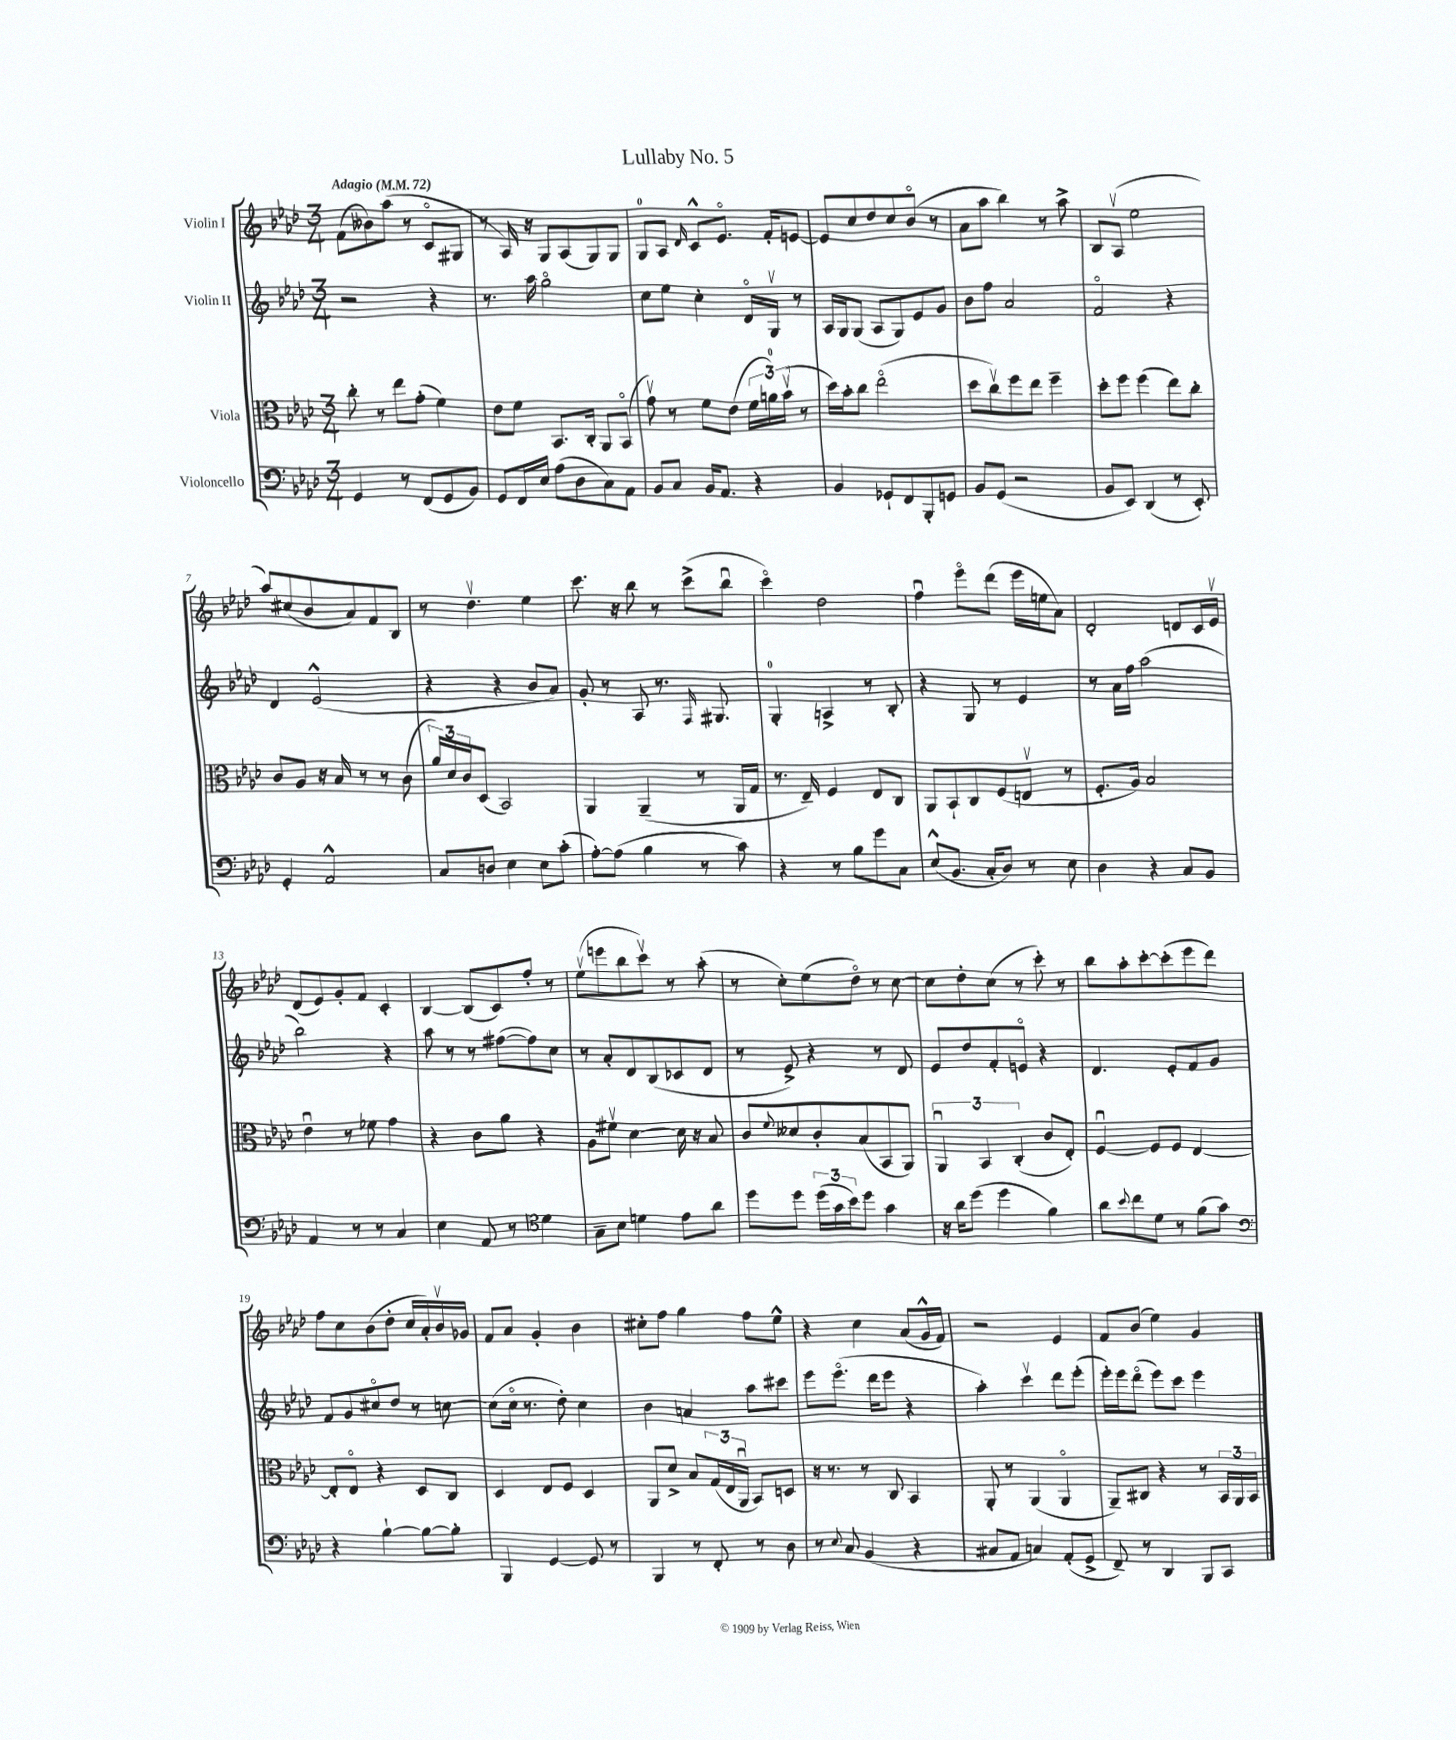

**kern	**kern	**kern	**kern
*staff4	*staff3	*staff2	*staff1
*clefF4	*clefC3	*clefG2	*clefG2
*k[b-e-a-d-]	*k[b-e-a-d-]	*k[b-e-a-d-]	*k[b-e-a-d-]
*M3/4	*M3/4	*M3/4	*M3/4
*MM72	*MM72	*MM72	*MM72
4GG/	8cc'\	2r	(8f\L
.	8r	.	8b--\)
8r	8ee-\L	.	(8aa-\J
(8FF/L	(8g'\J	.	8r
8GG/	4f\)	4r	8co/L
8BB-/J)	.	.	8G#/J
=	=	=	=
8GG/L	8e-\L	8.r	8r
16FF/L	8f\J	.	16A-/)
16E-/JJ	.	16aa-\	16r
(8A-\L	8.BB-/L	2ggo\	8G/L
8D-\	.	.	(8A-/
.	16C'/Jk	.	.
8C\)	8AA-/L	.	8G/)
8AA-\J	(8BB-o/J	.	8G/J
=	=	=	=
8BB-/L	8gv\)	8cc\L	8G/L
8C/J	8r	8ee-\J	8A-/J
.	.	.	16qqd-/
16BB-/LK	8f\L	4cc'\	8c^^/L
8.AA-/J	.	.	.
.	(8e-\J	.	8.e-o/J
4r	24f\LL	16d-o/LL	.
.	24a\)	.	.
.	.	16Gv/JJ	16f'/LK
.	(24b-v\JJ	.	.
.	8r	8r	[8e/J
=	=	=	=
4BB-/	16dd-\LL)	16A-/LL	8e/]L
.	16b-'\J	16G/J	.
.	8cc\J	(8G/J	8cc/
8GG-`/L	(2ee-o\	8A-/L	8dd-/
8FF/	.	8G/)	8cc/
8BBB-'/	.	8e-/	(8b-o/J
8GG/J	.	8g/J	8r
=	=	=	=
8BB-/L	8dd-\L	8b-\L	8a-\L
(8GG/J	8ccv\)	8ff\J	8aa-\J
2r	8ff\	2a-/	4bb-\)
.	8ee-\J	.	.
.	4ff~\	.	8r
.	.	.	8aa-^\
=	=	=	=
8BB-/L	8dd-'\L	2fo/	8B-/L
8EE-/J)	8ff\J	.	(8A-v/J
(4DD-/	(4ff\	.	2ee-\
8r	8ee-\L)	4r	.
8EE-'/)	8cc'\J	.	.
=	=	=	=
4GG'/	8c/L	4d-/	8aa-/L)
.	8A-/J	.	(8cc#/
2AA-^^/	16r	(2e-^^/	8b-/
.	16B-/	.	.
.	8r	.	8a-/)
.	8r	.	8f/
.	(8c\	.	8B-/J
=	=	=	=
8C/L	24a-/LL)	4r	8r
.	24d-/	.	.
.	24c/J	.	.
8D/J	(8D-/J	.	4.dd-v\
4E-\	2BB-/)	4r	.
8E-\L	.	8b-/L	4ee-\
(8c'\J	.	8a-/J)	.
=	=	=	=
[8A-'\L)	4AA-/	8g'/	8.ccc\
(8A-\]J	.	8r	.
.	.	.	16r
4B-\	(4AA-~/	8A-/	8bb-\
.	.	8.r	8r
8r	8r	.	(8ccc^\L
.	.	16qqF/	.
.	.	8.G#/	.
8c\)	16AA-/LL	.	8bb-u\J
.	16G/JJ	.	.
=	=	=	=
4r	8.r	4G'/	4ccco\)
.	16E-~/)	.	.
8r	4F/	4A^/	2dd-\
8B-\L	.	.	.
8g\	8E-/L	8r	.
8C\J	8C/J	8B-'/	.
=	=	=	=
(8E-^^/L	8AA-/L	4r	4ffu\
8.BB-/J	8BB-`/	.	.
.	8C/	8G/	8eee-o\L
16C'/LK	.	.	.
8D-/J)	(8F/	8r	(8ddd-\J
8r	8Ev/J	4e-/	16eee-\LL
.	.	.	16ee\J
8E-\	8r	.	8a-\J)
=	=	=	=
4D-\	8.F'/L	8r	2d-'/
.	.	16a-\LL	.
.	16A-/Jk)	16ff\JJ	.
4r	2B-/	(2aa-\	.
8C/L	.	.	8d/L
8BB-/J	.	.	16c/L
.	.	.	16e-v/JJ
=	=	=	=
4AA-/	4e-u\	2bb-\)	(8d-/L
.	.	.	8e-/)
8r	8r	.	8g'/
8r	8f-\	.	8f/J
4C/	4g\	4r	4c'/
=	=	=	=
4E-\	4r	8aa-\	[4B-/
.	.	8r	.
8AA-/	8c\L	8r	(8B-/]L
8r	8a-\J	([8ff#\L	8c/)
*clefC4	*	*	*
4d-\	4r	8ff#\])	8ff'/J
.	.	8cc\J	8r
=	=	=	=
8G~\L	8A-\L	8r	(8ee-v\L
8B-\J	8f#v\J	8a-'/L	8eee\
4d\	[4d-\	8d-/	8bb-\
.	.	(8B-/	8cccv\J)
8e-\L	16d-\]	8c-/	8r
.	16r	.	.
8a-\J	8B-/	8d-/J	(8aa-'\
=	=	=	=
8dd-\L	8c/L	8r	8r
.	8qqf/	.	.
8dd-\J	8d--/	8e-^/)	8cc'\L)
(24dd-\LL	8c'/	4r	(8ee-\
24g\	.	.	.
24b-\J)	.	.	.
8dd-\J	(8B-/	.	8dd-o\J)
4g\	8BB-/	8r	8r
.	8AA-/J)	8d-/	[8cc\
=	=	=	=
16r	6AA-u/	8e-/L	8cc\]L
16a-\LK	.	.	.
(8dd-\J	.	8dd-/	8dd-'\
.	6BB-/	.	.
4dd-\	.	8f'/	(8cc\J
.	(6C'/	.	.
.	.	8eo/J	8r
4f\)	8c/L	4r	8ccc'\)
.	8E-'/J)	.	8r
=	=	=	=
8a-\L	[4Fu/	4.d-/	8bb-\L
8qqb-/	.	.	.
8cc\	.	.	8aa-'\
8d-\J	8F/]L	.	[8ccc'\
8r	8F/J	8e-'/L	(8ccc'\]
(8f\L	[4E-/	8f/	8eee-\
8g\J)	.	8g/J	8ddd-\J)
=	=	=	=
*clefF4	*	*	*
4r	8E-'/]L	8f/L	8ff\L
.	8E-o/J	8g/	8cc\
[4B-`\	4r	8cc#o/	(8b-\
.	.	8dd-/J	8dd-'\J
8B-\_L	8D-/L	8r	16cc/LL
.	.	.	16a-'/)
8B-'\]J	8C/J	[8cc\	16b-v/
.	.	.	16g-/JJ
=	=	=	=
4BBB-/	4D-/	(8cc\]L	8f/L
.	.	16cco\Jk	8a-/J
.	.	8.r	.
[4GG/	8E-/L	.	4g'/
.	8F/J	8dd-'\)	.
8GG/]	4D-/	4cc\	4b-\
8r	.	.	.
=	=	=	=
4BBB-/	8AA-/L	4b-\	8cc#'\L
.	8d-^/J	.	8ff\J
8r	8B-/L	4a/	4gg\
8FF'/	(24G/L	.	.
.	24E-/	.	.
.	24AA-u/JJ	.	.
8r	8BB-/L)	8aa-\L	8ff\L
8D-\	8D/J	8ccc#\J	8ee-^^\J
=	=	=	=
8r	16r	8eee-\L	4r
.	8.r	.	.
8qqE-/	.	.	.
8C/	.	(8.eee-o\J	.
(4BB-/	8r	.	4cc\
.	.	16ddd-\LK	.
.	8C/	8eee-\J	.
4r	4BB-/	4r	(8a-/L
.	.	.	16g^^/L
.	.	.	16f/JJ)
=	=	=	=
8C#/L	8AA-'/	4aa-'\)	2r
8AA-/J	8r	.	.
4C/)	(4AA-/	4cccv\	.
(8AA-'/L	4AA-o/	8ddd-\L	4e-/
8GG^/J	.	(8eee-'\J	.
=	=	=	=
8FF~/)	8AA-~/L)	16eee-'\LL)	8f/L
.	.	16eee-\J	.
8r	8C#/J	(8ddd-o\J	(8b-/J
4DD-/	4r	8eee-\L)	4ee-\)
.	.	8ccc\J	.
8BBB-/L	8r	4eee-\	4g/
8CC/J	24BB-/LL	.	.
.	24AA-/	.	.
.	24BB-/JJ	.	.
==	==	==	==
*-	*-	*-	*-
